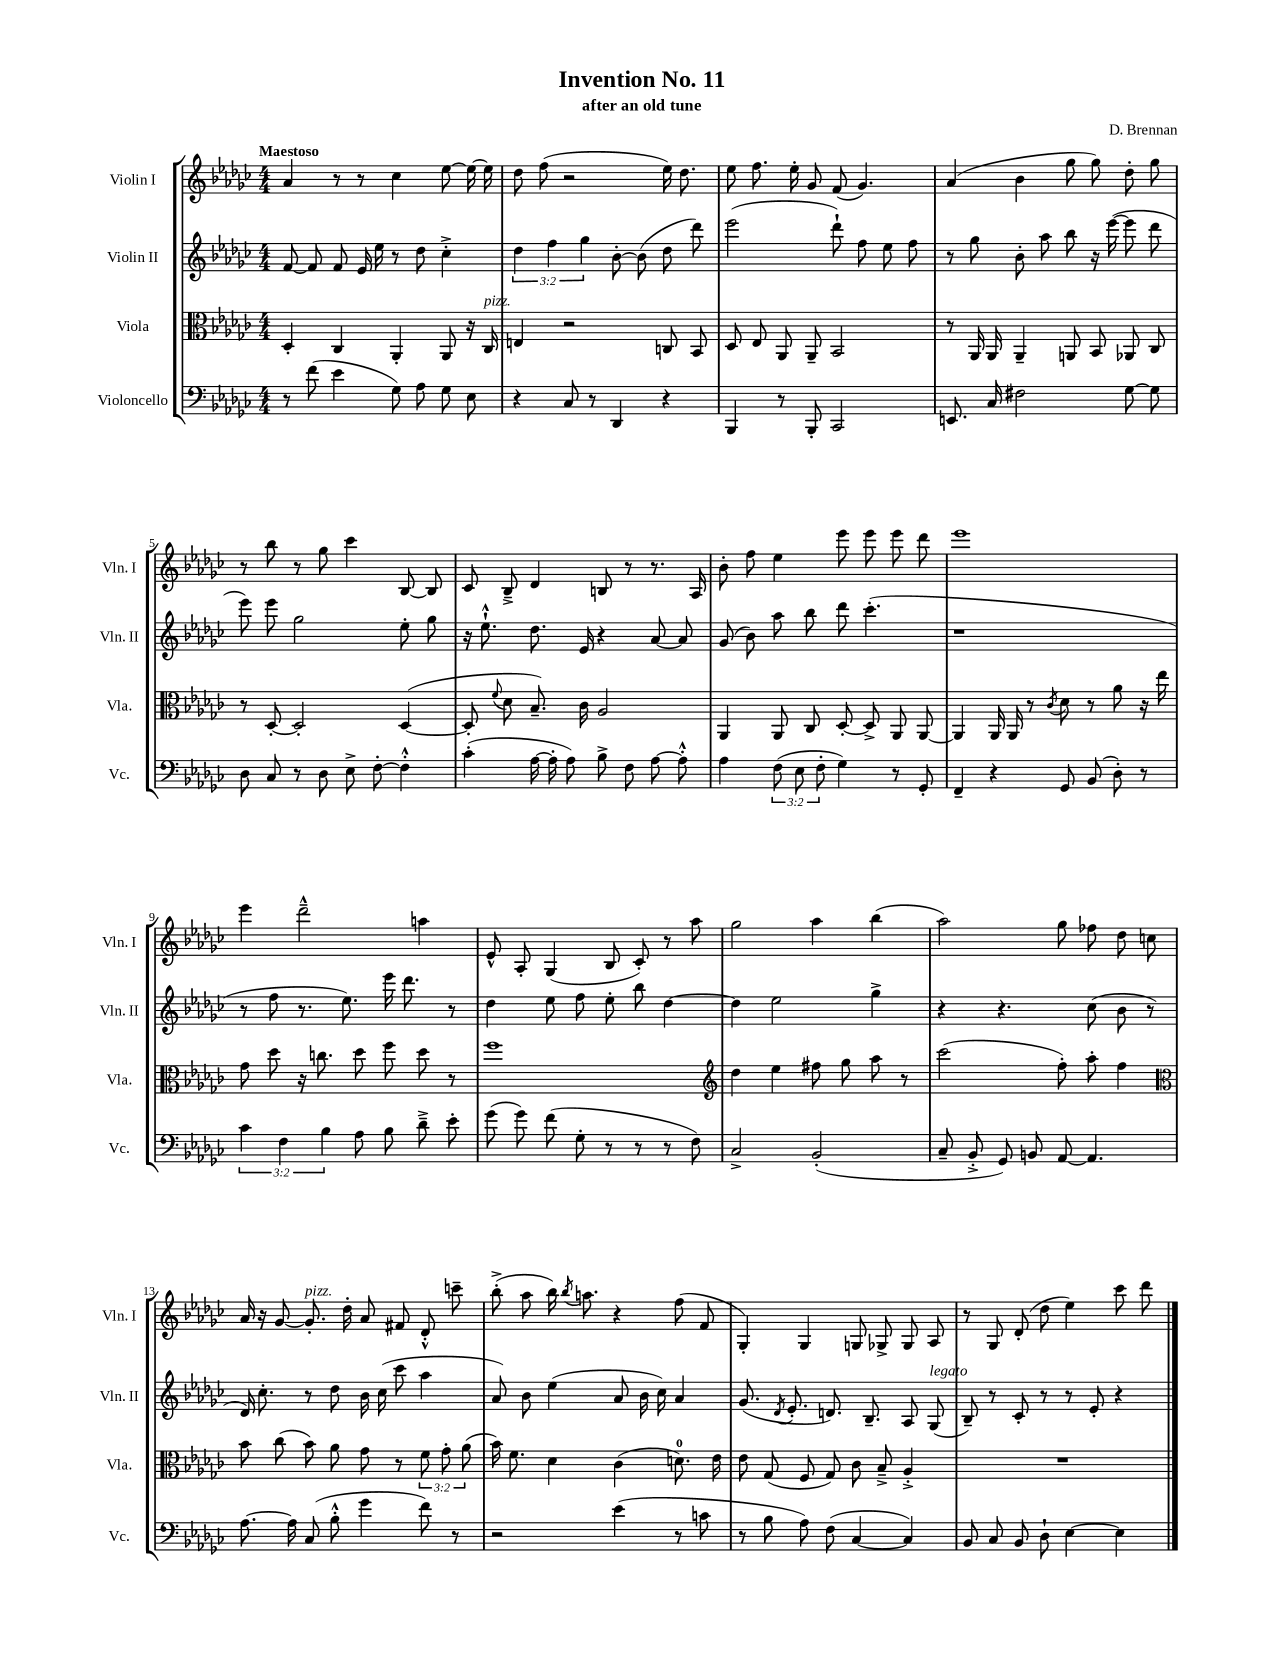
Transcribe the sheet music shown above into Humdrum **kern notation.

**kern	**kern	**kern	**kern
*part4	*part3	*part2	*part1
*staff4	*staff3	*staff2	*staff1
*I"Violoncello	*I"Viola	*I"Violin II	*I"Violin I
*I'Vc.	*I'Vla.	*I'Vln. II	*I'Vln. I
*clefF4	*clefC3	*clefG2	*clefG2
*k[b-e-a-d-g-c-]	*k[b-e-a-d-g-c-]	*k[b-e-a-d-g-c-]	*k[b-e-a-d-g-c-]
*M4/4	*M4/4	*M4/4	*M4/4
=1	=1	=1	=1
!	!	!	!LO:TX:a:B:t=Maestoso
8r	4D-'/	[8f/	4a-/
(8f\	.	8f/]	.
4e-\	4C-/	8f/	8r
.	.	16e-/	8r
.	.	16ee-\	.
8G-\)	4AA-'/	8r	4cc-\
8A-\	.	8dd-\	.
8G-\	8AA-/	4cc-'^\	[8ee-\
8E-\	16r	.	16ee-\_
!	!LO:TX:a:i:t=pizz.	!	!
.	16C-/	.	16ee-\]
=2	=2	=2	=2
4r	4En/	6dd-\	8dd-\
.	.	.	(8ff\
.	.	6ff\	.
8C-/	2r	.	2r
.	.	6gg-\	.
8r	.	.	.
4DD-/	.	[8b-'\	.
.	.	(8b-\]	.
4r	8Cn/	8dd-\	16ee-\)
.	.	.	8.dd-\
.	8BB-/	8ddd-\)	.
=3	=3	=3	=3
4BBB-/	8D-/	(2eee-\	8ee-\
.	8E-/	.	8.ff\
8r	8AA-/	.	.
.	.	.	16ee-'\
8BBB-'/	8AA-~/	.	8g-/
2CC-/	2BB-/	8ddd-`\)	(8f/
.	.	8ff\	4.g-/)
.	.	8ee-\	.
.	.	8ff\	.
=4	=4	=4	=4
8.EEn/	8r	8r	(4a-/
.	16AA-/	8gg-\	.
16C-/	16AA-/	.	.
2F#X\	4AA-~/	8b-'\	4b-\
.	.	8aa-\	.
.	8AAn/	8bb-\	8gg-\
.	8BB-/	16r	8gg-\)
.	.	([16eee-\	.
[8G-\	8AA-X/	8eee-\]	8dd-'\
8G-\]	8C-/	8ddd-\	8gg-\
!!LO:LB:g=z
=5	=5	=5	=5
8D-\	8r	8eee-\)	8r
8C-/	[8D-'/	8eee-\	8bb-\
8r	2D-'/]	2gg-\	8r
8D-\	.	.	8gg-\
8E-^\	.	.	4ccc-\
[8F'\	.	.	.
4F'^^\]	([4D-/	8ee-'\	[8B-/
.	.	8gg-\	8B-/]
=6	=6	=6	=6
(4c-'\	8D-'/]	16r	8c-/
.	.	8.ee-`^^\	.
.	8qqf/	.	.
.	8d-\	.	8B-~^/
[16A-\	8.B-~/)	8.dd-\	4d-/
16A-'\]	.	.	.
8A-\)	.	.	.
.	16c-\	16e-/	.
8B-^\	2A-/	4r	8Bn/
8F\	.	.	8r
[8A-\	.	[8a-/	8.r
8A-'^^\]	.	8a-/]	.
.	.	.	16A-/
=7	=7	=7	=7
4A-\	4AA-/	(8g-/	8b-'\
.	.	8b-\)	8ff\
(12F\	8AA-/	8aa-\	4ee-\
12E-\	.	.	.
.	8C-/	8bb-\	.
12F'\	.	.	.
4G-\)	[8D-'/	8ddd-\	8eee-\
.	8D-^/]	(4.ccc-'\	8eee-\
8r	8AA-/	.	8eee-\
8GG-'/	[8AA-/	.	8ddd-\
=8	=8	=8	=8
4FF~/	4AA-/]	1r	1eee-
4r	16AA-/	.	.
.	16AA-/	.	.
.	8r	.	.
.	8qc-/	.	.
8GG-/	8d-\	.	.
(8BB-/	8r	.	.
8D-'\)	8a-\	.	.
8r	16r	.	.
.	16ee-\	.	.
!!LO:LB:g=z
=9	=9	=9	=9
6c-\	8g-\	8r	4eee-\
.	8dd-\	8ff\	.
6F\	.	.	.
.	16r	8.r	2ddd-~^^\
.	8.ccn\	.	.
6B-\	.	.	.
.	.	8.ee-\)	.
8A-\	8dd-\	.	.
8B-\	8ff\	16eee-\	.
.	.	8.ddd-\	.
8d-~^\	8dd-\	.	4aan\
8e-'\	8r	8r	.
=10	=10	=10	=10
(8g-\	1ff	4dd-\	8e-^^/
8g-\)	.	.	8A-'/
(8f\	.	8ee-\	(4G-/
8G-'\	.	8ff\	.
8r	.	8ee-'\	8B-/
8r	.	8bb-\	8c-'/)
8r	.	[4dd-\	8r
8F\)	.	.	8aa-\
=11	=11	=11	=11
*	*clefG2	*	*
2C-^/	4dd-\	4dd-\]	2gg-\
.	4ee-\	2ee-\	.
(2BB-'/	8ff#X\	.	4aa-\
.	8gg-\	.	.
.	8aa-\	4gg-^\	(4bb-\
.	8r	.	.
=12	=12	=12	=12
8C-~/	(2ccc-\	4r	2aa-\)
8BB-'^/	.	.	.
8GG-/)	.	4.r	.
8BBn/	.	.	.
[8AA-/	8ff'\)	.	8gg-\
4.AA-/]	8aa-'\	(8cc-\	8ff-X\
.	4ff\	8b-\	8dd-\
.	.	8r	8ccn\
!!LO:LB:g=z
=13	=13	=13	=13
*	*clefC3	*	*
[8.A-\	8b-\	16d-/)	16a-/
.	.	8.cc-'\	16r
.	(8cc-\	.	[8g-/
16A-\]	.	.	.
!	!	!	!LO:TX:a:i:t=pizz.
(8C-/	8b-\)	8r	8.g-'/]
8B-'^^\	8a-\	8dd-\	.
.	.	.	16dd-'\
4g-\	8g-\	16b-\	8a-/
.	.	(16cc-\	.
.	8r	8ccc-\	8f#X/
8f\)	12f\	4aa-\	8d-'^^/
.	12g-'\	.	.
8r	.	.	8cccn~\
.	(12a-\	.	.
=14	=14	=14	=14
2r	16b-\)	8a-/)	(8bb-'^\
.	8.f\	.	.
.	.	8b-\	8aa-\
.	4d-\	(4ee-\	16bb-\)
.	.	.	8qbb-/
.	.	.	8.aan\
(4e-\	(4c-\	8a-/	4r
.	.	16b-\	.
.	.	16cc-\)	.
8r	8.dn\)	4a-/	(8ff\
8cn\	.	.	8f/
.	16e-\	.	.
=15	=15	=15	=15
8r	8e-\	(8.g-/	4G-'/)
8B-\	(8G-/	.	.
.	.	8qd-/	.
.	.	8.e-'/	.
8A-\)	8F/	.	4G-/
(8F\	8G-/)	8.dn/)	.
[4C-/	8c-\	.	8Gn/
.	.	8.B-~/	.
.	8B-~^/	.	8G-X^/
4C-/])	4A-'^/	8A-/	8G-/
!	!	!LO:TX:a:i:t=legato	!
.	.	(8G-/	8A-/
=16	=16	=16	=16
8BB-/	1r	8B-~/)	8r
8C-/	.	8r	8G-/
8BB-/	.	8c-'/	(8d-'/
8D-`\	.	8r	8dd-\
[4E-\	.	8r	4ee-\)
.	.	8e-'/	.
4E-\]	.	4r	8ccc-\
.	.	.	8ddd-\
==	==	==	==
*-	*-	*-	*-
